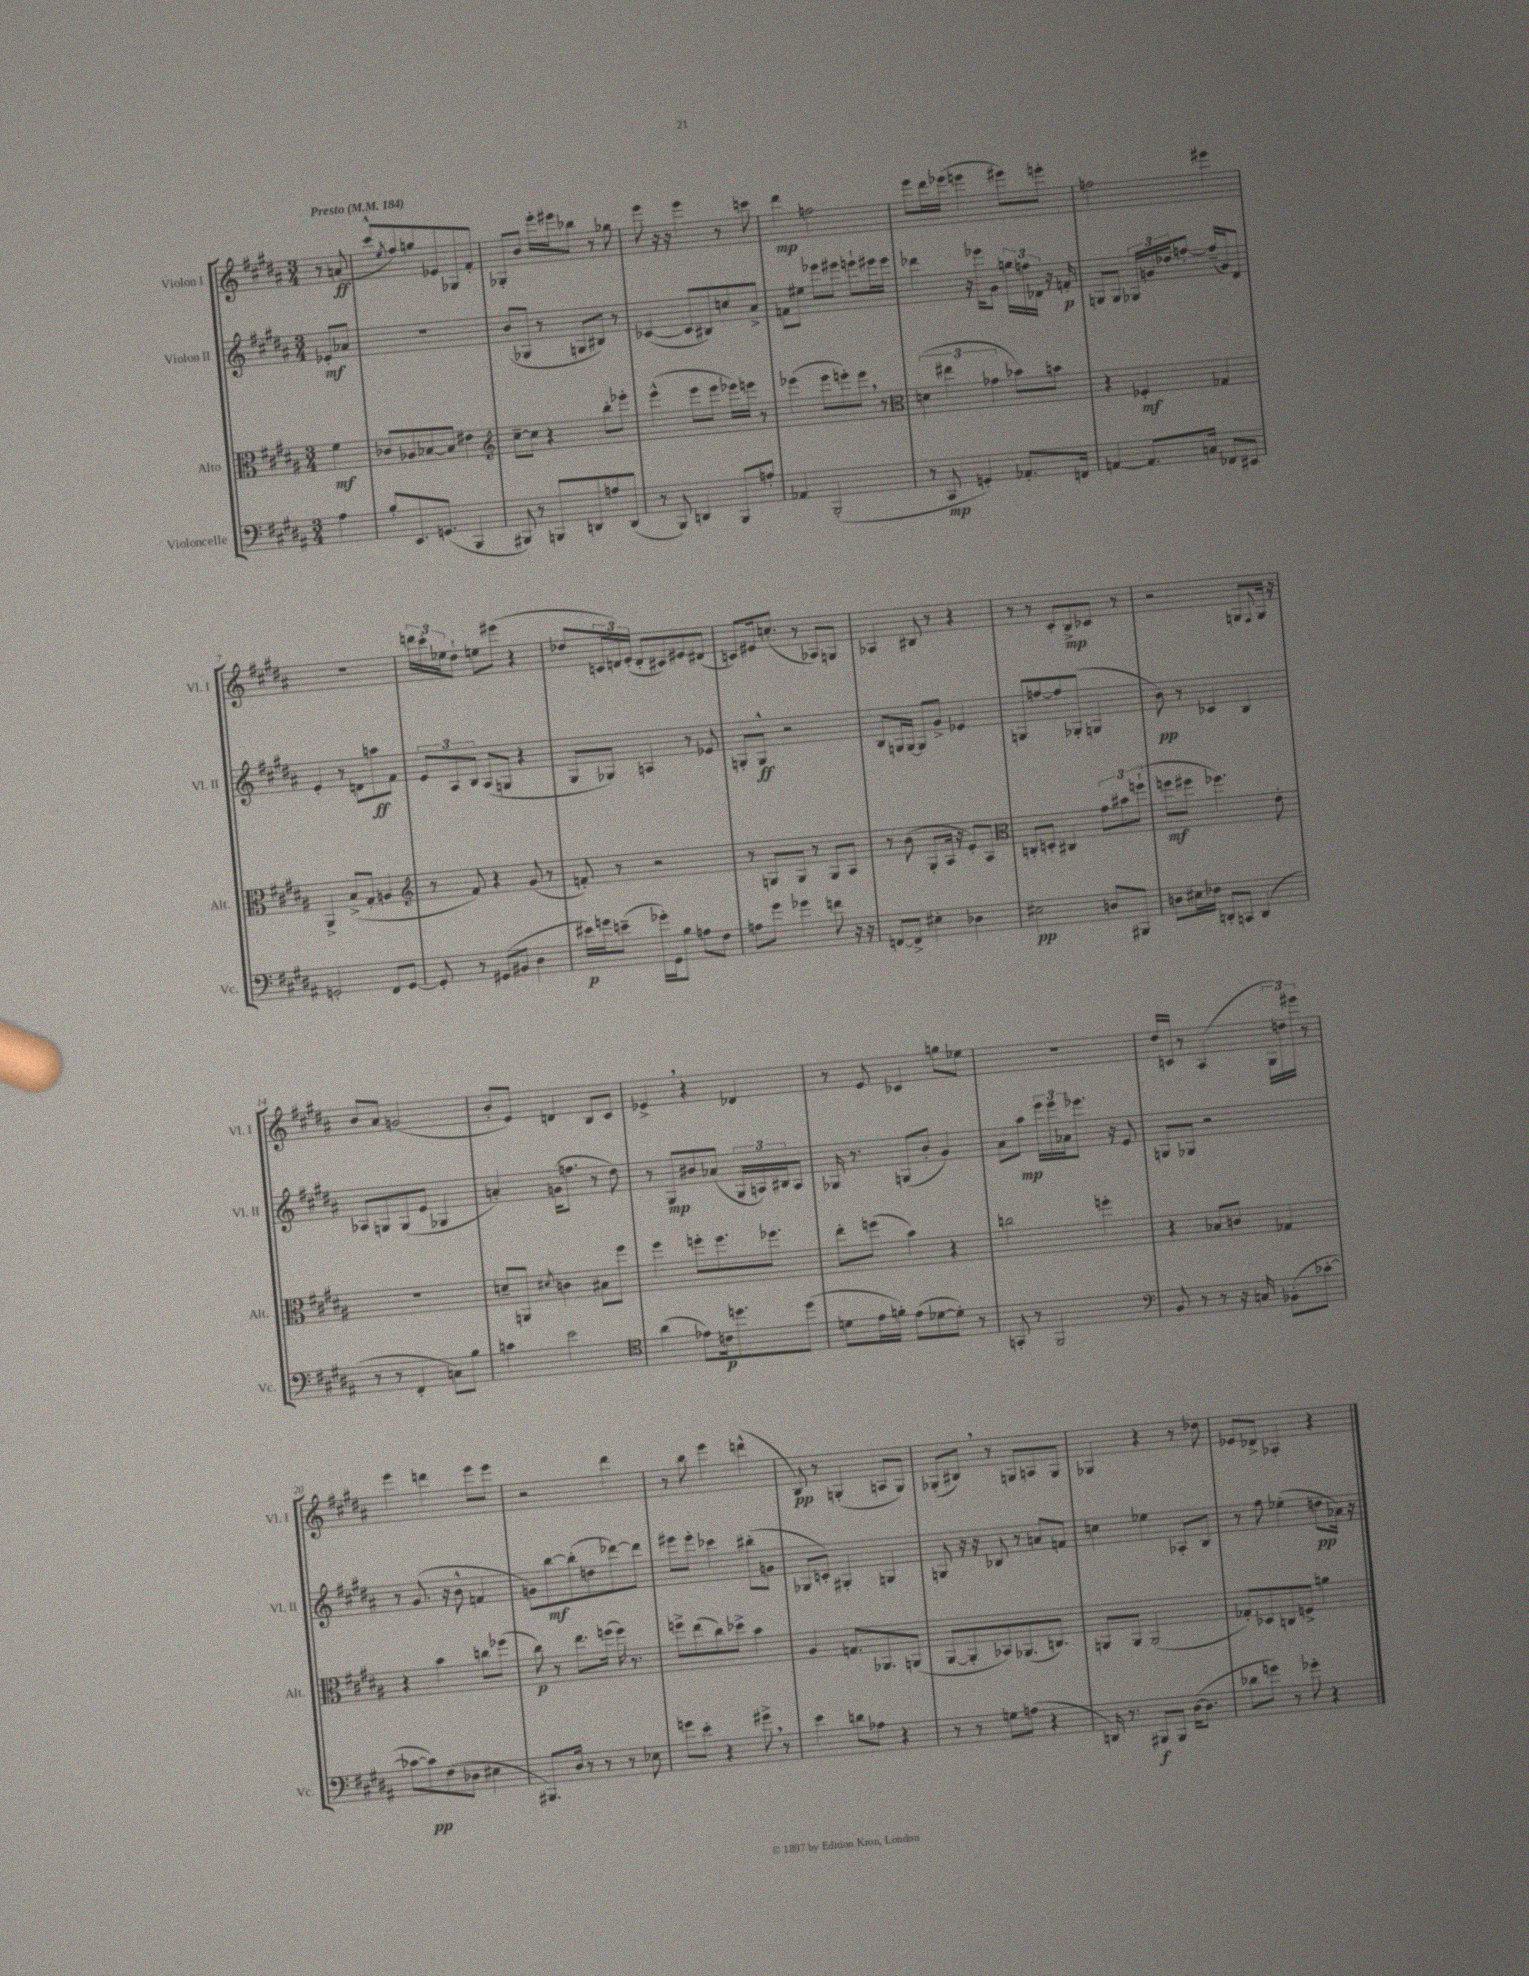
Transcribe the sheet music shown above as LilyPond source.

<<
\new StaffGroup <<
\new Staff = "s0" \with { instrumentName = "Violon I" shortInstrumentName = "Vl. I" } {
    \clef treble \key b \major \numericTimeSignature \time 3/4 \partial 4 \tempo "Presto" 4 = 184
    r8 a'8\ff( |
    cis'''8-^ \acciaccatura { e''8 } fis''8) g''8 ees'8 ges8 fis'8-. |
    ges8-. b'8 e'''16-. eis'''16 bes''8 r8 ges''8 |
    e'''8 r16 r16 e'''4 r8 c'''8 |
    dis'''4\mp f''2 |
    e'''8 dis'''16 ees'''16( e'''4 eis'''8) e'''8-. |
    f''2 eis'''4 |
    R2. |
    \tuplet 3/2 { d'''16 cis'''16-. ees''16 } dis''8-! e''8 eis'''8( r4 |
    des''8 \tuplet 3/2 { c'16 d'16) e'16-.( } d'8-. cis'8) eis'8 dis'8( |
    c'8) eis'16 c''8.-.( r8 aes8) g8 |
    aes4 bis8 r8 r4 |
    r8 r8 cis'8-. b8->\mp ces'8 r8 |
    r2 g8 \appoggiatura { fis8 } g16 r16 |
    b'8 ais'8 g'2( |
    b'8-. e'8) d'4 b8 cis'8 |
    ees'4-> \breathe r4 des'4 |
    r8 e'8 ces'4 g''8 ees''8 |
    R2. |
    dis''16 c'16 r8 ais4( \tuplet 3/2 { gis16 d''16) eis'''16 } r8 |
    e'''4 d'''4 e'''8 e'''8 |
    r2 dis'''4 |
    r8 b''8 e'''4 d'''4-^( |
    b8\pp) r8 g4-.( a8 g8) |
    ges8-.( bis8) \breathe r8 g8 a8 g8 |
    ges4 r4 r8 des''8 |
    ees'8 des'8-> aes4-. r4 \bar "|." |
}
\new Staff = "s1" \with { instrumentName = "Violon II" shortInstrumentName = "Vl. II" } {
    \clef treble \key b \major \numericTimeSignature \time 3/4 \partial 4
    ees'8-.\mf aes'8 |
    R2. |
    b'8( ges8 r8 g8 bis8) r8 |
    ces'4~( ces'8 bis8) c''8 ais'8-> |
    f'8 eis''8 ees'''8 eis'''8 e'''8-! eis'''16 eis'''16 |
    des'''4 r16 ees'''16 gis'8 \tuplet 3/2 { g''16 f''16 des'16 } r16 f'16-.\p |
    g8 g8 \tuplet 3/2 { ges16 g'16 des''16 } f''8~-. f''16--( g'16) dis'8 |
    e'4-. r8 d'8 a''8\ff fis'8 |
    \tuplet 3/2 { e'8 ais8 b8 } ais8( g8 r4 |
    gis8 ges8) a4 r8 ees'8 |
    g8-. g8-^\ff r2 |
    b8 g16 g16~ g8 gis'8-> ees'4 |
    g8 f''8~ f''8 ges8-.( g4 |
    b'8\pp) r8 ces'4 b4 |
    aes8 g8 g8( e'8 ges4 |
    a'4-.) g'16( f''8. r8 dis''8) |
    r8 gis8\mp bis'8 aes'8( \tuplet 3/2 { gis16 a16) bis16 } a8 |
    ges16 r8. g8( b'8-. gis'4) |
    ais'8 ais''8\mp \tuplet 3/2 { e'''16 e'''16 aes'16 } ees'''8. r16 e'8 |
    g8 ges8 r2 |
    r8 gis'8.( r16 b'8-^ f'4 |
    g'8) b''8~\mf b''8-.( d''8 des'''8~) des'''8 |
    eis'''8 eis'''8-. ces'''4 bis''8-.( g'8 |
    ges8 c'8-.) gis4-. g4 |
    g8 r16 r16 bes8 r8 a'8 f'8 |
    c''4 ees''4 aes8-. b8 |
    r8 fis''8 ees''4-.( d''8\pp aes'16) r16 \bar "|." |
}
\new Staff = "s2" \with { instrumentName = "Alto" shortInstrumentName = "Alt." } {
    \clef alto \key b \major \numericTimeSignature \time 3/4 \partial 4
    fis'4\mf |
    ces'8 aes8 bes8~ bes8 eis'4 |
    \clef treble cis''8~-- cis''8 r4 b''8-. ees'''8-. |
    e'''4-^( e'''8 e'''8 ees'''16) e'''16 r8 |
    ees'''4( ees'''8 e'''8-.) e'''8 \breathe r8 |
    \clef alto \tuplet 3/2 { d'4( eis''4 ges'4 } bes'8) b'8 |
    r4 fes4-.\mf ges4 |
    ais,4-> b8->( gis8-. a4 |
    \clef treble r8 fis'8) r4 gis'8( r8 |
    f'8-.) r8 r2 |
    r8 g8 g8 r8 g8 ais8 |
    r8 b'8( gis8-. ais16 r16 e'8-.) ais8 |
    \clef alto c8-. d8-. cis4 \tuplet 3/2 { gis'8 bis'8 f''8-!( } |
    f''8\mf fis''8 fes''4.) e'8-. |
    R2. |
    d'8-- a,8 \acciaccatura { dis'8 } c'4 bis8 fis''8 |
    fis''4 f''8-. f''8. fes''8. |
    e''8-. f''8( b'4) r4 |
    c''2 f''4-. |
    r4 bes8 c'8 ges4 |
    r4 b'4 c''8 fes''8( |
    cis''8\p) r8 e''8. f''16( f''16) r8. |
    f''8-> e''8( cis''8) des''8-> b'4 |
    ais4 g8. aes,8. a,8( |
    ais,8~ ais,8-. bes,8) aes,8.( c8.) |
    a,8 a,8 a,2( |
    ges8-.) des8 c8 f8-> a'4 \bar "|." |
}
\new Staff = "s3" \with { instrumentName = "Violoncelle" shortInstrumentName = "Vc." } {
    \clef bass \key b \major \numericTimeSignature \time 3/4 \partial 4
    ais4 |
    b8-. e,8. g,8.( b,,4 |
    bis,,8) r8 b,,8 d,8 a8 d,8( |
    r8 b,,8) d,4 b,,8 a8-. |
    aes,4 b,,2-.( |
    r8 cis,8\mp g,4-.) aes,8.-. f,16 |
    a,4~ a,8. c16 fes,8 eis,8 |
    g,2-. fis,8 g,8~ |
    g,8-. r8 gis,8( bis,8 dis4 |
    eis'16\p) g'16 e'8--( ges'16-.) gis,16 b8 a8 fis8 |
    a8 gis'8 ges'4 f'8 r16 r16 |
    f,8~ f,8-> eis4-. des4 |
    eis2\pp d8 bis,,8 |
    d8 eis16 fes16 d,8-. c,8 d,4( |
    r8 r8 fis,4-. c8) b8 |
    c'4 e'2 |
    \clef tenor ais'4( ees'8) c'16\p d''8. d''8( |
    d'8 e'16 f'16-.) e'8( des'8~ des'8-.) r8 |
    g,8-. r8 fis,2 |
    \clef bass b,8 r8 r8 r16 c16 bes,8-.( ces'8~-. |
    ces'8~ ces'8\pp) fis8( des8 eis4 |
    bis,,8.) dis16 r8 r8 r8 ees8 |
    g'8 e'8-. r4 gis'8-> \breathe r8 |
    e'4 d'8 aes8 r4 |
    r8 r8 g8 a8( r4 |
    d,16) r8. bis,,8\f bis,,8 dis16~( dis8. |
    des'8 g'8) r8 ges'8-. r4 \bar "|." |
}
>>
>>
